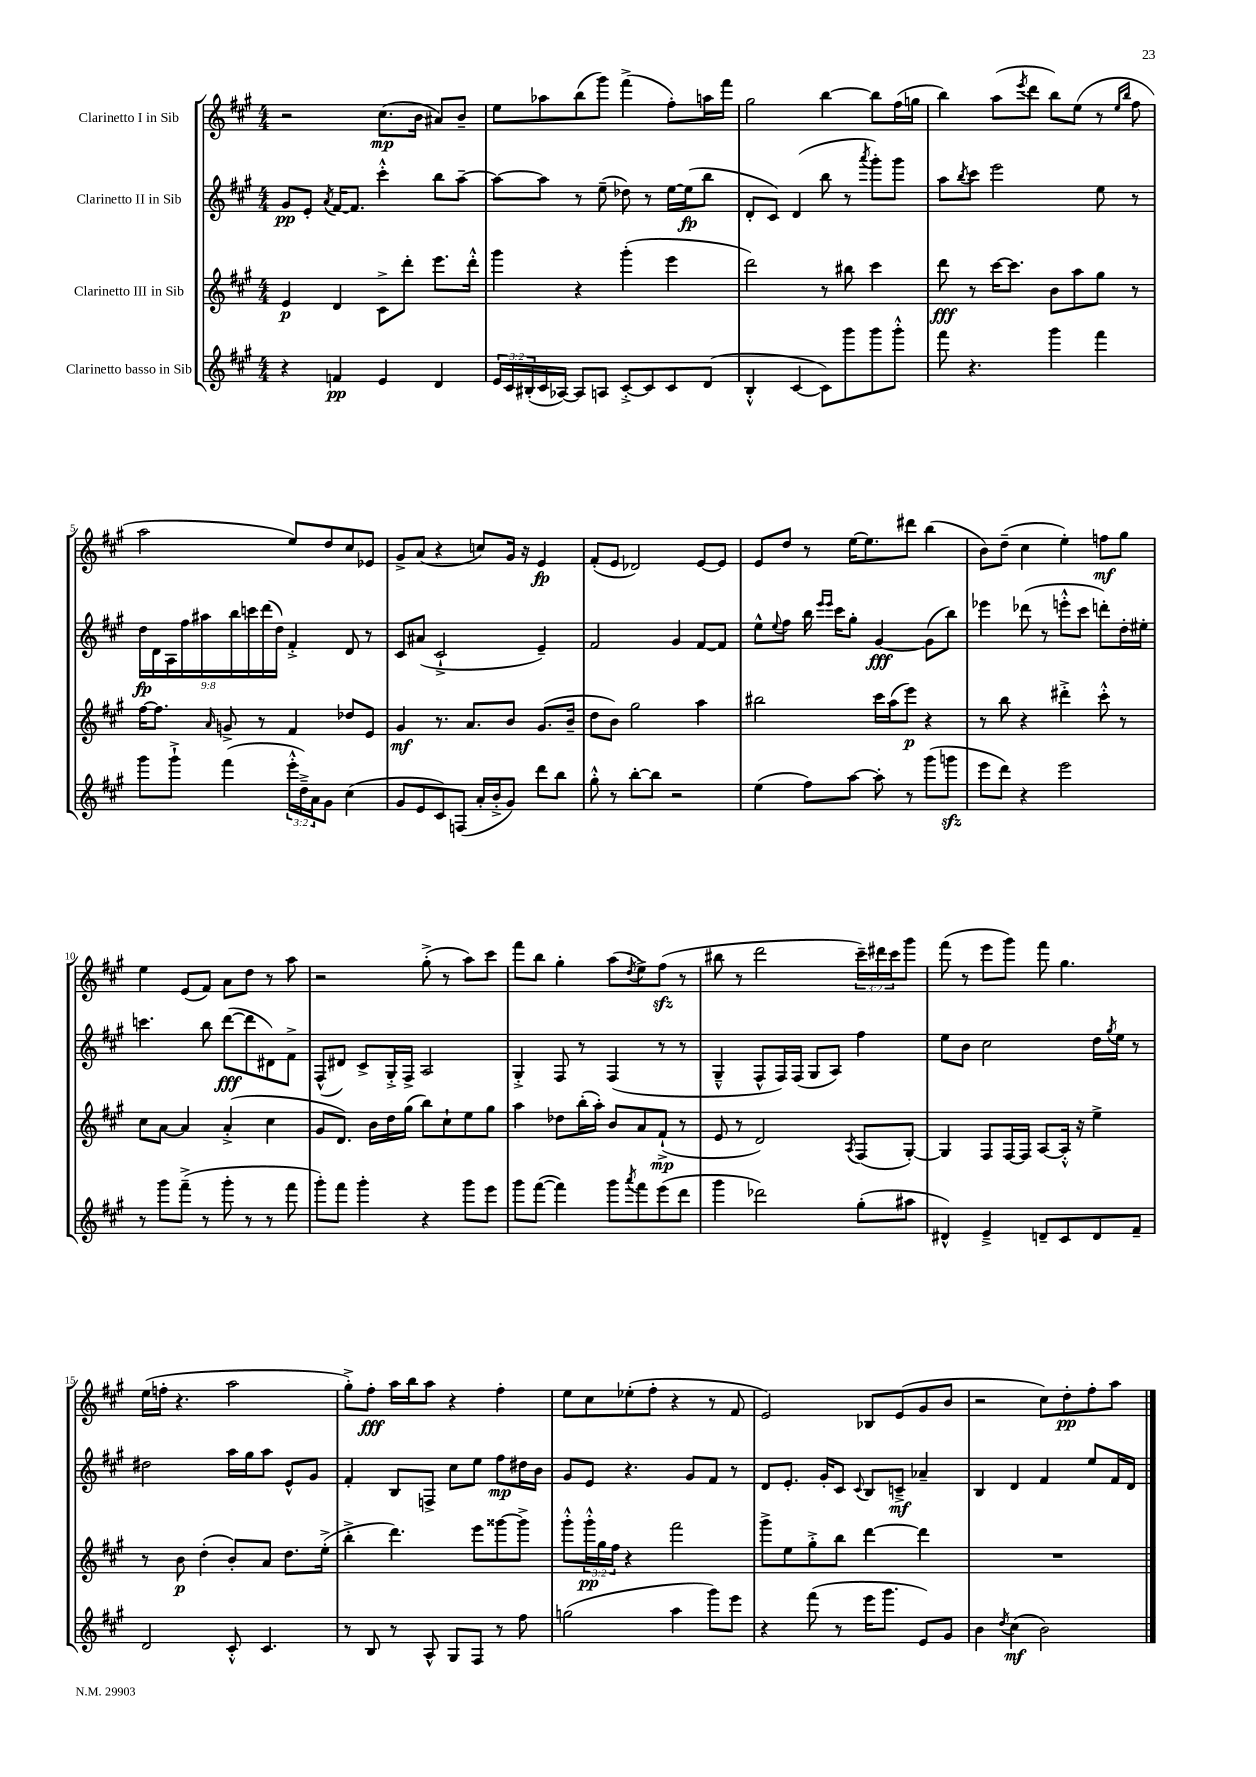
<<
\new StaffGroup <<
\new Staff = "s0" \with { instrumentName = "Clarinetto I in Sib" } {
    \clef treble \key a \major \numericTimeSignature \time 4/4 \override Staff.TupletNumber.text = #tuplet-number::calc-fraction-text
    r2 cis''8.\mp( b'16 ais'8) b'8-- |
    e''8 aes''8 b''8( gis'''8) fis'''4->( fis''8-.) a''16 fis'''16 |
    gis''2 b''4~ b''8 fis''16( g''16 |
    b''4) a''8( \acciaccatura { e'''8 } d'''8 b''8) e''8( r8 \grace { e''16 b''16 } fis''8 |
    a''2 e''8) d''8 cis''8 ees'8 |
    gis'8-> a'8( r4 c''8) gis'16 r16 e'4\fp |
    fis'8-.( e'8 des'2) e'8~ e'8 |
    e'8 d''8 r8 e''16~ e''8. dis'''8 b''4( |
    b'8) d''8--( cis''4 e''4-.) f''8\mf gis''8 |
    e''4 e'8( fis'8) a'8 d''8 r8 a''8 |
    r2 gis''8-.->( r8 a''8) cis'''8 |
    fis'''8 b''8 gis''4-. a''8( \acciaccatura { d''8 } e''8->) fis''8\sfz( r8 |
    bis''8 r8 d'''2 \tuplet 3/2 { cis'''16--) dis'''16 cis'''16 } gis'''8 |
    fis'''8( r8 e'''8 gis'''8) fis'''8 gis''4. |
    e''16( f''16-. r4. a''2 |
    gis''8-.->) fis''8-.\fff a''16 b''16 a''8 r4 fis''4-. |
    e''8 cis''8 ees''8-.( fis''8-. r4 r8 fis'8 |
    e'2) bes8 e'8( gis'8 b'8 |
    r2 cis''8) d''8-.\pp fis''8-. a''8 \bar "|." |
}
\new Staff = "s1" \with { instrumentName = "Clarinetto II in Sib" } {
    \clef treble \key a \major \numericTimeSignature \time 4/4 \override Staff.TupletNumber.text = #tuplet-number::calc-fraction-text
    gis'8\pp e'8-. \acciaccatura { a'8 } fis'16~ fis'8. cis'''4-.-^ b''8 a''8~-- |
    a''8~ a''8 r8 e''8--( des''8) r8 e''16~ e''16\fp( b''8 |
    d'8-. cis'8) d'4( b''8 r8 \acciaccatura { a'''8 } gis'''8-.) gis'''8 |
    a''8 \acciaccatura { b''8 } cis'''8 e'''2 e''8 r8 |
    \tuplet 9/8 { d''16\fp d'16 a16 fis''16 ais''16 b''16 c'''16 d'''16( d''16) } fis'4-.-> d'8 r8 |
    cis'8 ais'8( cis'2-!-> e'4--) |
    fis'2 gis'4 fis'8~ fis'8 |
    e''8-^ \appoggiatura { e''8 } fis''8 b''16 \grace { e'''16 e'''16 } cis'''16 gis''8-. gis'4~\fff gis'8( b''8) |
    ees'''4 des'''8( r8 e'''8-.-^ cis'''8 d'''8-.) d''16-. eis''16-. |
    c'''4. b''8 d'''8~\fff( d'''8 dis'8) fis'8-> |
    fis8-^( dis'8) cis'8-> gis16-.-> fis16-> a2 |
    gis4-.-> fis8 r8 fis4( r8 r8 |
    gis4---^ fis8-^ fis16) fis16( gis8 a8) fis''4 |
    e''8 b'8 cis''2 d''16 \acciaccatura { gis''8 } e''16 r8 |
    dis''2 a''16 gis''16 a''8 e'8-^ gis'8 |
    fis'4-. b8 f8-> cis''8 e''8 fis''8\mp dis''16 b'16 |
    gis'8 e'8 r4. gis'8 fis'8 r8 |
    d'8 e'8.-. gis'16-. cis'8 \appoggiatura { cis'8 } b8 c'8--->\mf aes'4-- |
    b4 d'4 fis'4 e''8 fis'16 d'16 \bar "|." |
}
\new Staff = "s2" \with { instrumentName = "Clarinetto III in Sib" } {
    \clef treble \key a \major \numericTimeSignature \time 4/4 \override Staff.TupletNumber.text = #tuplet-number::calc-fraction-text
    e'4\p d'4 cis'8-> d'''8-. e'''8. d'''16-.-^ |
    gis'''4 r4 gis'''4-.( e'''4 |
    d'''2) r8 bis''8 cis'''4 |
    d'''8\fff r8 cis'''16~ cis'''8. b'8 a''8 gis''8 r8 |
    fis''16~ fis''8. \grace { a'16 } g'8-> r8 fis'4 des''8 e'8 |
    gis'4\mf r8. a'8. b'8 gis'8.( b'16-- |
    d''8 b'8) gis''2 a''4 |
    bis''2 cis'''16 a''16( e'''8\p) r4 |
    r8 b''8 r4 dis'''4-.-> cis'''8-.-^ r8 |
    cis''8 a'8~ a'4 a'4-.->( cis''4 |
    gis'8 d'8.) b'16 d''16 gis''16( b''8) cis''8-! e''8 gis''8 |
    a''4 des''8 b''16-.( a''16-.) b'8 a'8 fis'8-!->\mp( r8 |
    e'8 r8 d'2) \acciaccatura { a8 } fis8( gis8~-.) |
    gis4 fis8 fis16~ fis16 a8~ a16-.-^ r16 e''4-> |
    r8 b'8\p d''4-.( b'8-.) a'8 d''8. e''16-.->( |
    b''4-.-> d'''4.) e'''8 gisis'''8~ gisis'''8-> |
    gis'''8-.-^ \tuplet 3/2 { gis'''16-.-^\pp gis''16 fis''16 } r4 fis'''2 |
    gis'''8-> e''8 gis''8-.-> b''8 d'''4~ d'''4 |
    R1 \bar "|." |
}
\new Staff = "s3" \with { instrumentName = "Clarinetto basso in Sib" } {
    \clef treble \key a \major \numericTimeSignature \time 4/4 \override Staff.TupletNumber.text = #tuplet-number::calc-fraction-text
    r4 f'4\pp e'4 d'4 |
    \tuplet 3/2 { e'16 cis'16 bis16-.( } cis'16 aes16~) aes8 a8 cis'8~-.-> cis'8 cis'8 d'8( |
    b4-.-^ cis'4~ cis'8) gis'''8 gis'''8 gis'''8-.-^ |
    fis'''8 r4. gis'''4 fis'''4 |
    gis'''8 gis'''8-!-> fis'''4( \tuplet 3/2 { e'''16-.-^ d''16--->) a'16 } gis'8 cis''4( |
    gis'8 e'8 cis'8) f8( a'16-. b'16-.-> gis'8) d'''8 b''8 |
    gis''8-.-^ r8 b''8~-. b''8 r2 |
    e''4( fis''8) a''8~ a''8-. r8 gis'''8( g'''8\sfz |
    e'''8 d'''8) r4 e'''2 |
    r8 gis'''8 fis'''8--->( r8 gis'''8-. r8 r8 fis'''8 |
    gis'''8-.) fis'''8 gis'''4-. r4 gis'''8 e'''8 |
    gis'''8 fis'''8~( fis'''4) gis'''8 \acciaccatura { a'''8 } fis'''8 e'''8( d'''8 |
    gis'''4 des'''2) gis''8-.( ais''8 |
    dis'4-^) e'4---> d'8-- cis'8 d'8 fis'8-- |
    d'2 cis'8-.-^ cis'4. |
    r8 b8 r8 a8-^ gis8 fis8 r8 fis''8 |
    g''2( a''4 gis'''8) e'''8 |
    r4 fis'''8( r8 e'''16 gis'''8. e'8) gis'8 |
    b'4 \acciaccatura { d''8 } cis''4\mf( b'2) \bar "|." |
}
>>
>>
